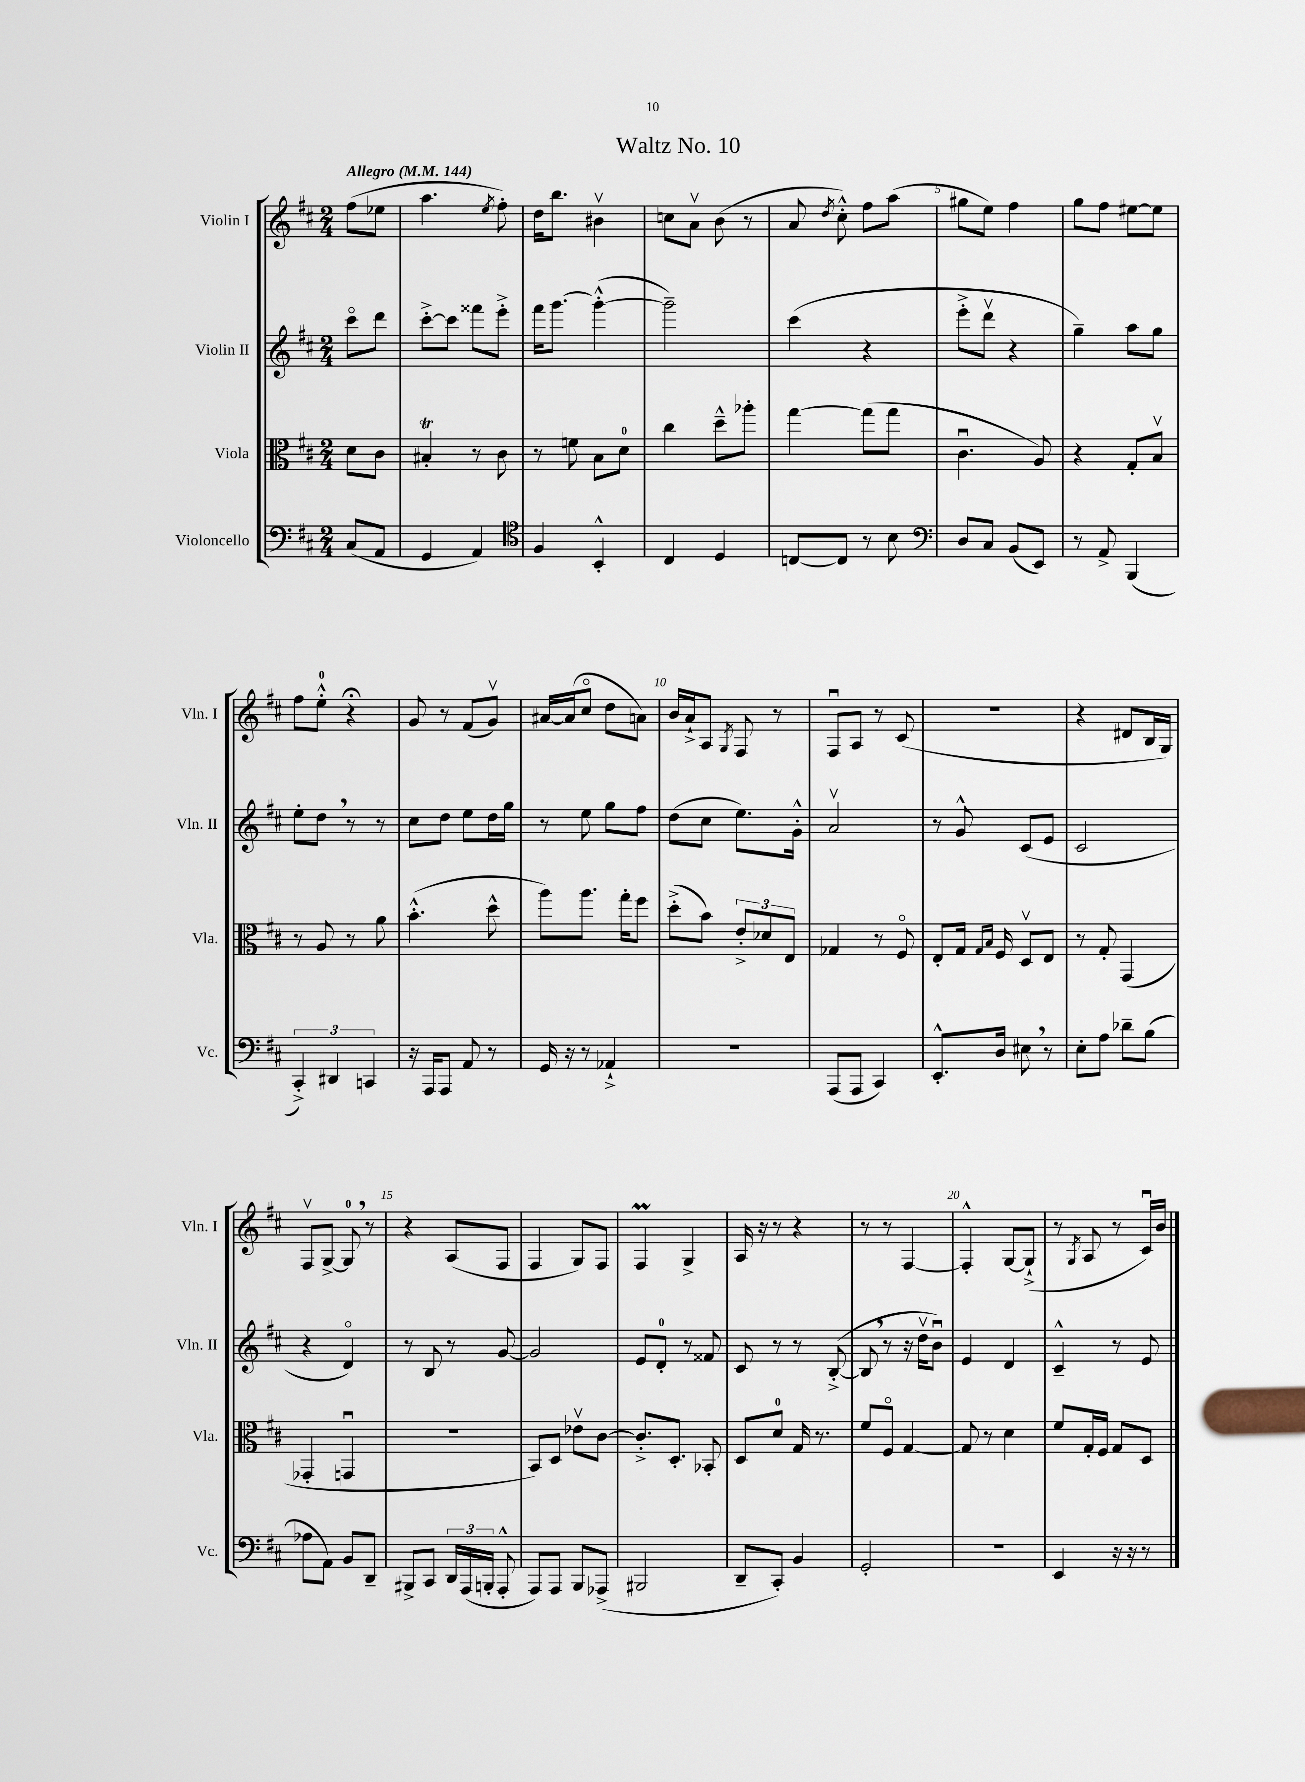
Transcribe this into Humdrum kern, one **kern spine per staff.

**kern	**kern	**kern	**kern
*part4	*part3	*part2	*part1
*staff4	*staff3	*staff2	*staff1
*I"Violoncello	*I"Viola	*I"Violin II	*I"Violin I
*I'Vc.	*I'Vla.	*I'Vln. II	*I'Vln. I
*clefF4	*clefC3	*clefG2	*clefG2
*k[f#c#]	*k[f#c#]	*k[f#c#]	*k[f#c#]
*M2/4	*M2/4	*M2/4	*M2/4
*MM144	*MM144	*MM144	*MM144
=	=	=	=
!	!	!	!LO:TX:a:B:t=Allegro
(8C#/L	8d\L	8ccc#\L	(8ff#\L
8AA/J	8c#\J	8ddd\J	8ee-X\J
=1	=1	=1	=1
4GG/	4B#Xt'/	[8ccc#'^\L	4.aa\
.	.	8ccc#\J]	.
4AA/)	8r	8fff##X\L	.
.	.	.	8qee/
.	8c#\	8eee'^\J	8ff#'\)
=2	=2	=2	=2
*clefC4	*	*	*
4F#/	8r	16fff#\KL	16dd\KL
.	.	[8.ggg\J	8.bb\J
.	8fn\	.	.
4BB'^^/	8B\L	(4ggg'^^\_	4b#Xv\
.	8d\J	.	.
=3	=3	=3	=3
4C#/	4cc#\	2ggg~\])	8ccn\L
.	.	.	8av\J
4D/	8dd~^^\L	.	(8b\
.	8aa-X'\J	.	8r
=4	=4	=4	=4
[8Cn/L	[4gg\	(4ccc#\	8a/
.	.	.	8qdd/
8C/J]	.	.	8cc#'^^\)
8r	(8gg\L]	4r	8ff#\L
8B\	8gg\J	.	(8aa\J
=5	=5	=5	=5
*clefF4	*	*	*
8D/L	4.c#u\	8eee'^\L	8gg#X\L
8C#/J	.	8dddv\J	8ee\J)
(8BB/L	.	4r	4ff#\
8EE/J)	8A/)	.	.
=6	=6	=6	=6
8r	4r	4gg~\)	8gg\L
8AA^/	.	.	8ff#\J
(4BBB/	8G'/L	8aa\L	[8ee#X\L
.	8Bv/J	8gg\J	8ee#\J]
!!LO:LB:g=z
=7	=7	=7	=7
6CC#'^/)	8r	8ee'\L	8ff#\L
.	8A/	8dd,\J	8ee'^^\J
6DD#X/	.	.	.
.	8r	8r	4r;<
6CCn/	.	.	.
.	8a\	8r	.
=8	=8	=8	=8
16r	(4.b'^^\	8cc#\L	8g/
16AAA/KL	.	.	.
8AAA/J	.	8dd\J	8r
8AA/	.	8ee\L	(8f#/L
8r	8dd^^\	16dd\L	8gv/J)
.	.	16gg\JJ	.
=9	=9	=9	=9
16GG/	8aa\L)	8r	[16a#X/LL
16r	.	.	(16a#/J]
8r	8.aa\J	8ee\	8cc#/J
4AA-X`^/	.	8gg\L	8dd\L
.	16gg'\KL	.	.
.	8ff#\J	8ff#\J	8an\J)
=10	=10	=10	=10
2r	(8dd'^\L	(8dd\L	16b/LL
.	.	.	16a`^/J
.	8b\J)	8cc#\J	8A/J
.	.	.	8qG/
.	12e'^/L	8.ee\L)	8F#/
.	12d-X/	.	.
.	.	.	8r
.	12E/J	.	.
.	.	16g'^^\Jk	.
=11	=11	=11	=11
(8AAA/L	4G-X/	2av/	8F#u/L
8AAA/J	.	.	8A/J
4CC#/)	8r	.	8r
.	8F#/	.	(8c#/
=12	=12	=12	=12
8.EE'^^/L	8E'/L	8r	2r
.	16G/Jk	8g^^/	.
.	16qqG/LL	.	.
.	16qqB/JJ	.	.
16D/Jk	16F#/	.	.
8E#X,\	8Dv/L	(8c#/L	.
8r	8E/J	8e/J	.
=13	=13	=13	=13
8E'\L	8r	2c#/	4r
8A\J	8G'/	.	.
8d-X~\L	(4GG/	.	8d#X/L
(8B\J	.	.	16B/L
.	.	.	16G/JJ)
!!LO:LB:g=z
=14	=14	=14	=14
8A-X\L	4GG-X'/	4r	8F#v/L
8AA\J)	.	.	[8G^/J
8BB/L	4GGnu/	4d/)	8G,/]
8DD~/J	.	.	8r
=15	=15	=15	=15
8BBB#X^/L	2r	8r	4r
8CC#/J	.	8B/	.
24DD/LL	.	8r	(8A/L
(24AAA/	.	.	.
24BBBn'/JJ	.	.	.
8AAA'^^/	.	[8g/	8F#/J
=16	=16	=16	=16
8AAA/L)	8BB/L)	2g/]	4F#/
8AAA/J	8D/J	.	.
8BBB/L	8e-Xv\L	.	8G/L)
(8AAA-X^/J	[8c#\J	.	8F#/J
=17	=17	=17	=17
2BBB#X/	8.c#'^/L]	8e/L	4F#m/
.	.	8d'/J	.
.	8.D'/J	.	.
.	.	8r	4G^/
.	8BB-X'/	8f##X/	.
=18	=18	=18	=18
8DD~/L	8D/L	8c#/	16A/
.	.	.	16r
8CC#'/J)	8d/J	8r	8r
4BB/	16G/	8r	4r
.	8.r	.	.
.	.	([8B'^/	.
=19	=19	=19	=19
2GG'/	8f#/L	8B,/]	8r
.	8F#/J	8r	8r
.	[4G/	16r	[4F#/
.	.	16ddv\KL	.
.	.	8bu\J)	.
=20	=20	=20	=20
2r	8G/]	4e/	4F#'^^/]
.	8r	.	.
.	4d\	4d/	[8G/L
.	.	.	(8G`^/J]
=21	=21	=21	=21
4EE/	8f#/L	4c#~^^/	8r
.	.	.	8qG/
.	16G'/L	.	8A/
.	16F#/JJ	.	.
16r	8G/L	8r	8r
16r	.	.	.
8r	8D/J	8e/	16c#u/LL)
.	.	.	16b/JJ
==	==	==	==
*-	*-	*-	*-
